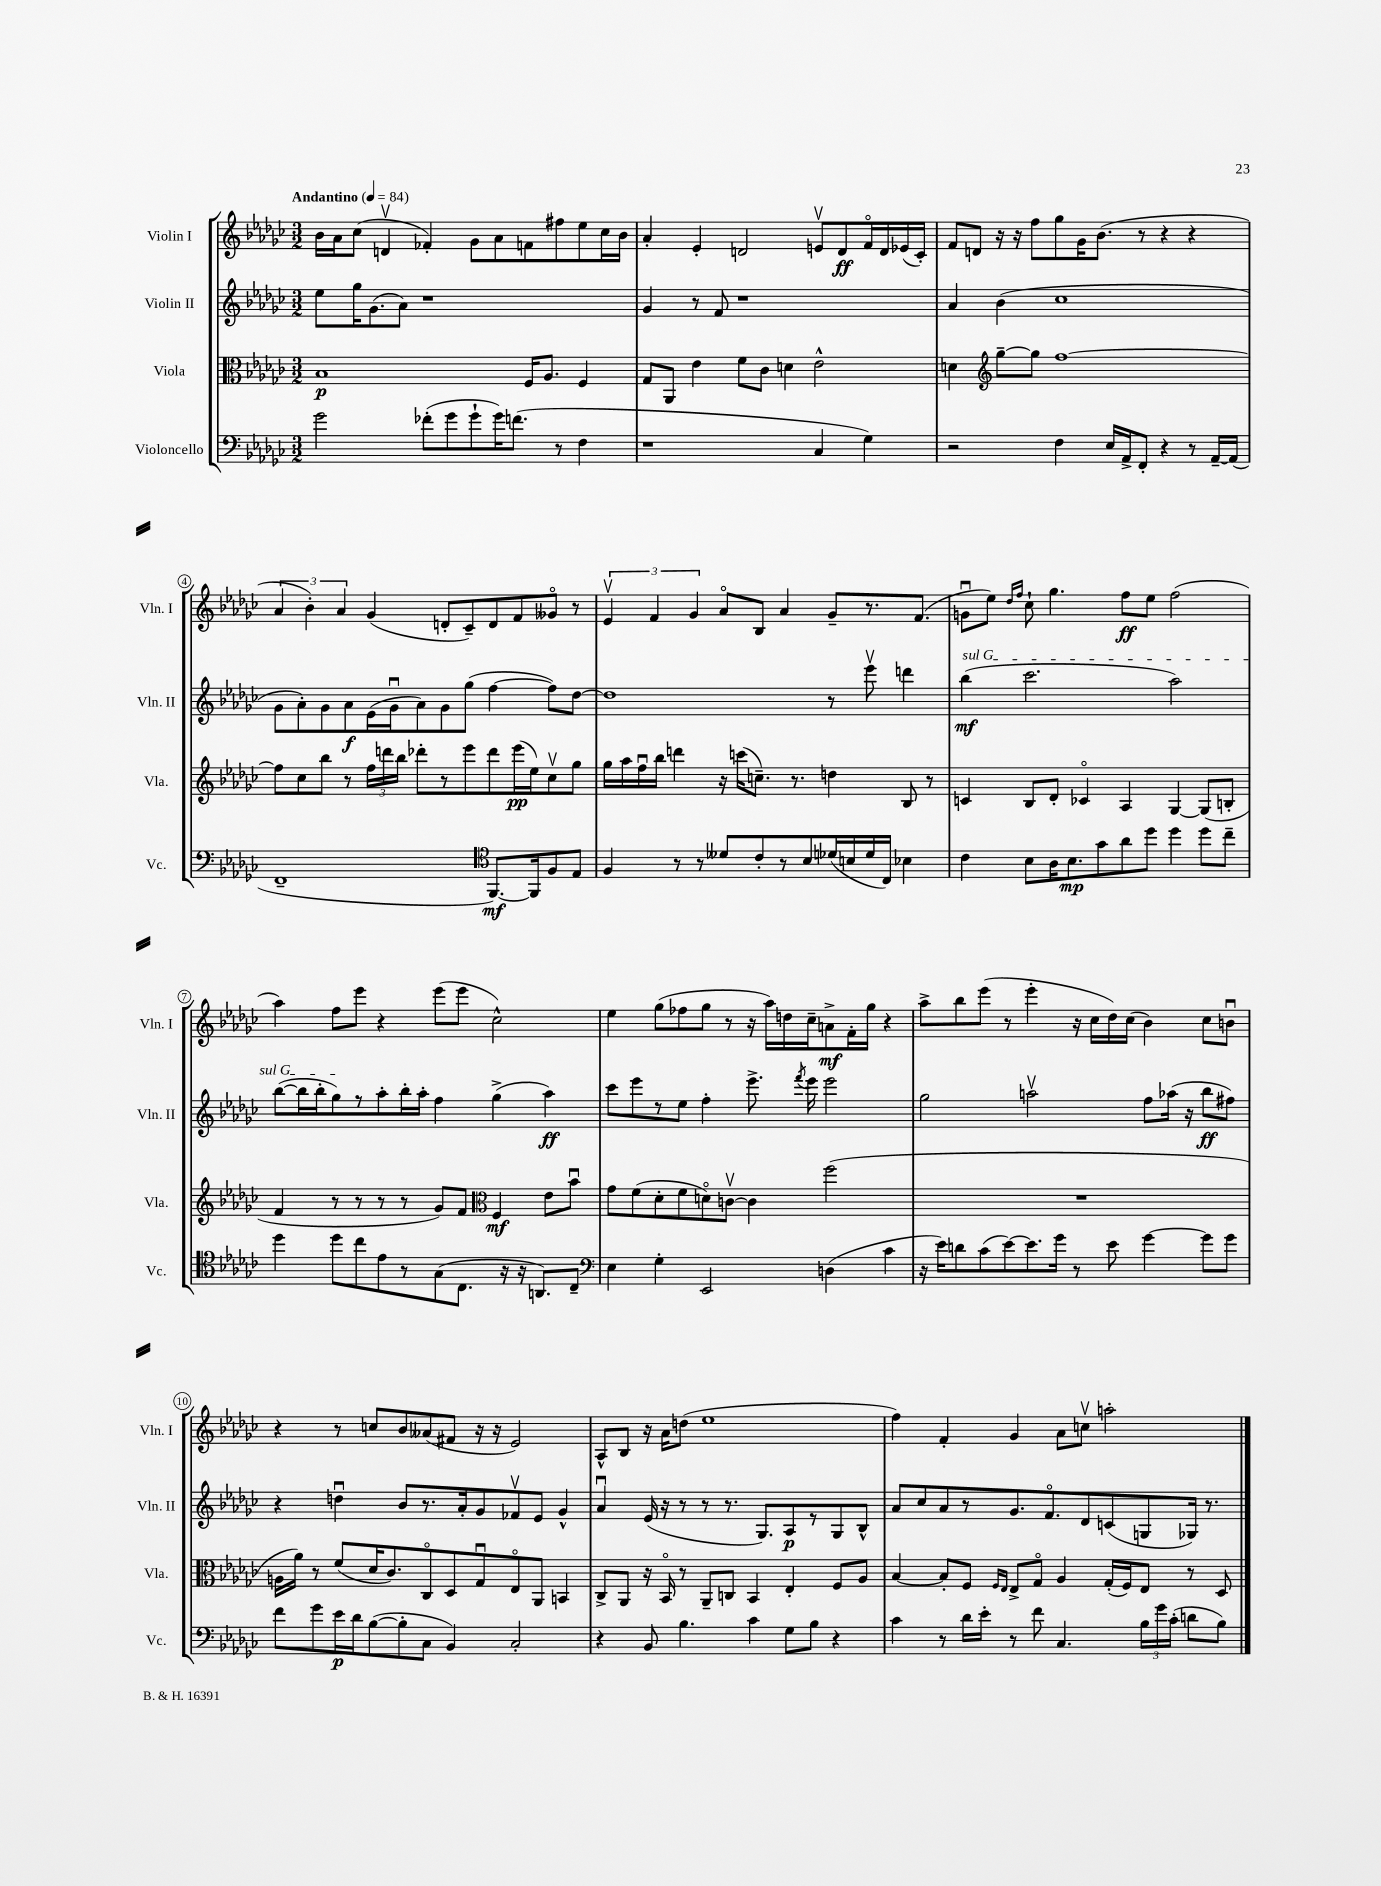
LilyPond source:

<<
\new StaffGroup <<
\new Staff = "s0" \with { instrumentName = "Violin I" shortInstrumentName = "Vln. I" } {
    \clef treble \key ges \major \numericTimeSignature \time 3/2 \tempo "Andantino" 4 = 84
    \autoBeamOff bes'16[ aes'16 ces''8]( d'4\upbow fes'4-.) ges'8[ aes'8 f'8 fis''8 ees''8 ces''16 bes'16] |
    aes'4-. ees'4-. d'2 e'8[\upbow d'8\ff f'16\flageolet d'16 ees'16( ces'16]-.) |
    f'8[ d'8] r16 r16 f''8[ ges''8 ges'16 bes'8.]( r8 r4 r4 |
    \tuplet 3/2 { aes'4 bes'4-.) aes'4 } ges'4( d'8[-. ces'8--) d'8 f'8 geses'8]\flageolet r8 |
    \tuplet 3/2 { ees'4\upbow f'4 ges'4 } aes'8[\flageolet bes8] aes'4 ges'8[-- r8. f'8.]( |
    g'8[\downbow ees''8]) \grace { des''16[ f''16] } ces''8-! ges''4. f''8[\ff ees''8] f''2( |
    aes''4) f''8[ ees'''8] r4 ees'''8[( ees'''8] ces''2-^) |
    ees''4 ges''8[( fes''8 ges''8] r8 r16 aes''16[) d''16 ces''16-- a'8->\mf f'16-. ges''16] r4 |
    aes''8[-> bes''8 ees'''8]( r8 ees'''4-. r16 ces''16[ des''16) ces''16]( bes'4) ces''8[ b'8]\downbow |
    r4 r8 c''8[ bes'8 aeses'8( fis'8] r16 r16 ees'2) |
    aes8[-^ bes8] r16 aes'16[ d''8]( ees''1 |
    f''4) f'4-. ges'4 aes'8[ c''8]\upbow a''2-. \bar "|." |
}
\new Staff = "s1" \with { instrumentName = "Violin II" shortInstrumentName = "Vln. II" } {
    \clef treble \key ges \major \numericTimeSignature \time 3/2
    \autoBeamOff ees''8[ ges''16 ges'8.( aes'8]) r1 |
    ges'4 r8 f'8 r1 |
    aes'4 bes'4( ces''1 |
    ges'8[ aes'8-.) ges'8 aes'8\f ees'16( ges'16\downbow aes'8) ges'8 ges''8]( f''4~ f''8[) des''8]~ |
    des''1 r8 ees'''8\upbow d'''4 |
    \once \override TextSpanner.bound-details.left.text = \markup { \italic "sul G" } bes''4\mf\startTextSpan( ces'''2. aes''2) |
    bes''8[~( bes''16 bes''16-. ges''8\stopTextSpan) r8 aes''8-. bes''16-. aes''16]-. f''4 ges''4->( aes''4\ff) |
    ces'''8[ ees'''8 r8 ees''8] f''4-. ees'''8.-> \acciaccatura { f'''8 } ees'''16 ees'''2 |
    ges''2 a''2\upbow f''8[ aes''16]( r16 bes''8[\ff fis''8]) |
    r4 d''4\downbow bes'8[ r8. aes'16-. ges'8 fes'8\upbow ees'8] ges'4-^ |
    aes'4\downbow ees'16( r16 r8 r8 r8. ges8.[) aes8\p r8 ges8 bes8]-^ |
    aes'8[ ces''8 aes'8 r8 ges'8. f'8.\flageolet des'8 c'8( g8 ges16]) r8. \bar "|." |
}
\new Staff = "s2" \with { instrumentName = "Viola" shortInstrumentName = "Vla." } {
    \clef alto \key ges \major \numericTimeSignature \time 3/2
    \autoBeamOff bes1\p f16[ aes8.] f4 |
    ges8[ aes,8] ees'4 f'8[ ces'8] d'4 ees'2-^ |
    d'4 \clef treble ges''8[~-- ges''8] f''1~ |
    f''8[ ces''8 bes''8] r8 \tuplet 3/2 { f''16[ d'''16 bes''16] } des'''8[-. r8 ees'''8 des'''8 ees'''16\pp( ees''16) ces''8\upbow ges''8] |
    ges''16[ aes''16 f''16\downbow bes''16] d'''4 r16 c'''16[( c''8.]--) r8. d''4 bes8 r8 |
    c'4 bes8[ des'8]-. ces'4\flageolet aes4 ges4~ ges8[( b8]-. |
    f'4 r8 r8 r8 r8 ges'8[) f'8] \clef alto f4\mf ees'8[ bes'8]\downbow |
    ges'8[ f'8( des'8-. f'8 d'8\flageolet) c'8]~\upbow c'4 f''2( |
    R1. |
    a16[ aes'16]) r8 f'8[( des'16 ces'8.) ces8\flageolet des8 ges8\downbow ees8\flageolet aes,8] b,4 |
    ces8[-> aes,8] r16 bes,16\flageolet r8 aes,8[-- c8] bes,4 ees4-. f8[ aes8] |
    bes4~ bes8[-. f8] \grace { f16[ ees16] } ees8[-> ges8]\flageolet aes4 ges16[-.( f16) ees8] r8 des8 \bar "|." |
}
\new Staff = "s3" \with { instrumentName = "Violoncello" shortInstrumentName = "Vc." } {
    \clef bass \key ges \major \numericTimeSignature \time 3/2
    \autoBeamOff ges'2 fes'8[-.( ges'8 ges'8-! ges'16) f'8.]( r8 f4 |
    r1 ces4 ges4) |
    r2 f4 ees16[ aes,16-> f,8]-. r4 r8 aes,16[~-- aes,16]( |
    f,1-- \clef tenor f,8.[~\mf) f,16 f8 ees8] |
    f4 r8 r8 deses'8[ ces'8-. r8 bes8 des'16( b16 des'16 ces16]) bes4 |
    ces'4 bes8[ aes16 bes8.\mp ges'8 aes'8 des''8] des''4 des''8[ ces''8]-- |
    des''4 des''8[ ces''8 ees'8 r8 ges8( ces8.] r16 r16 a,8.[) ces8]-- |
    \clef bass ees4 ges4-. ees,2 d4( ces'4 |
    r16 ees'16[) d'8 ces'8( ees'8~) ees'8. ges'16] r8 ees'8 ges'4~ ges'8[ ges'8] |
    f'8[ ges'8 ees'16\p des'16 bes8~( bes8-. ces8] bes,4) ces2-. |
    r4 bes,8 bes4. ces'4 ges8[ bes8] r4 |
    ces'4 r8 des'16[ ees'16]-. r8 f'8 ces4. \tuplet 3/2 { bes16[ ges'16 ces'16]-.( } d'8[ bes8]) \bar "|." |
}
>>
>>
\layout { \context { \Score \override BarNumber.stencil = #(make-stencil-circler 0.1 0.3 ly:text-interface::print) } }
